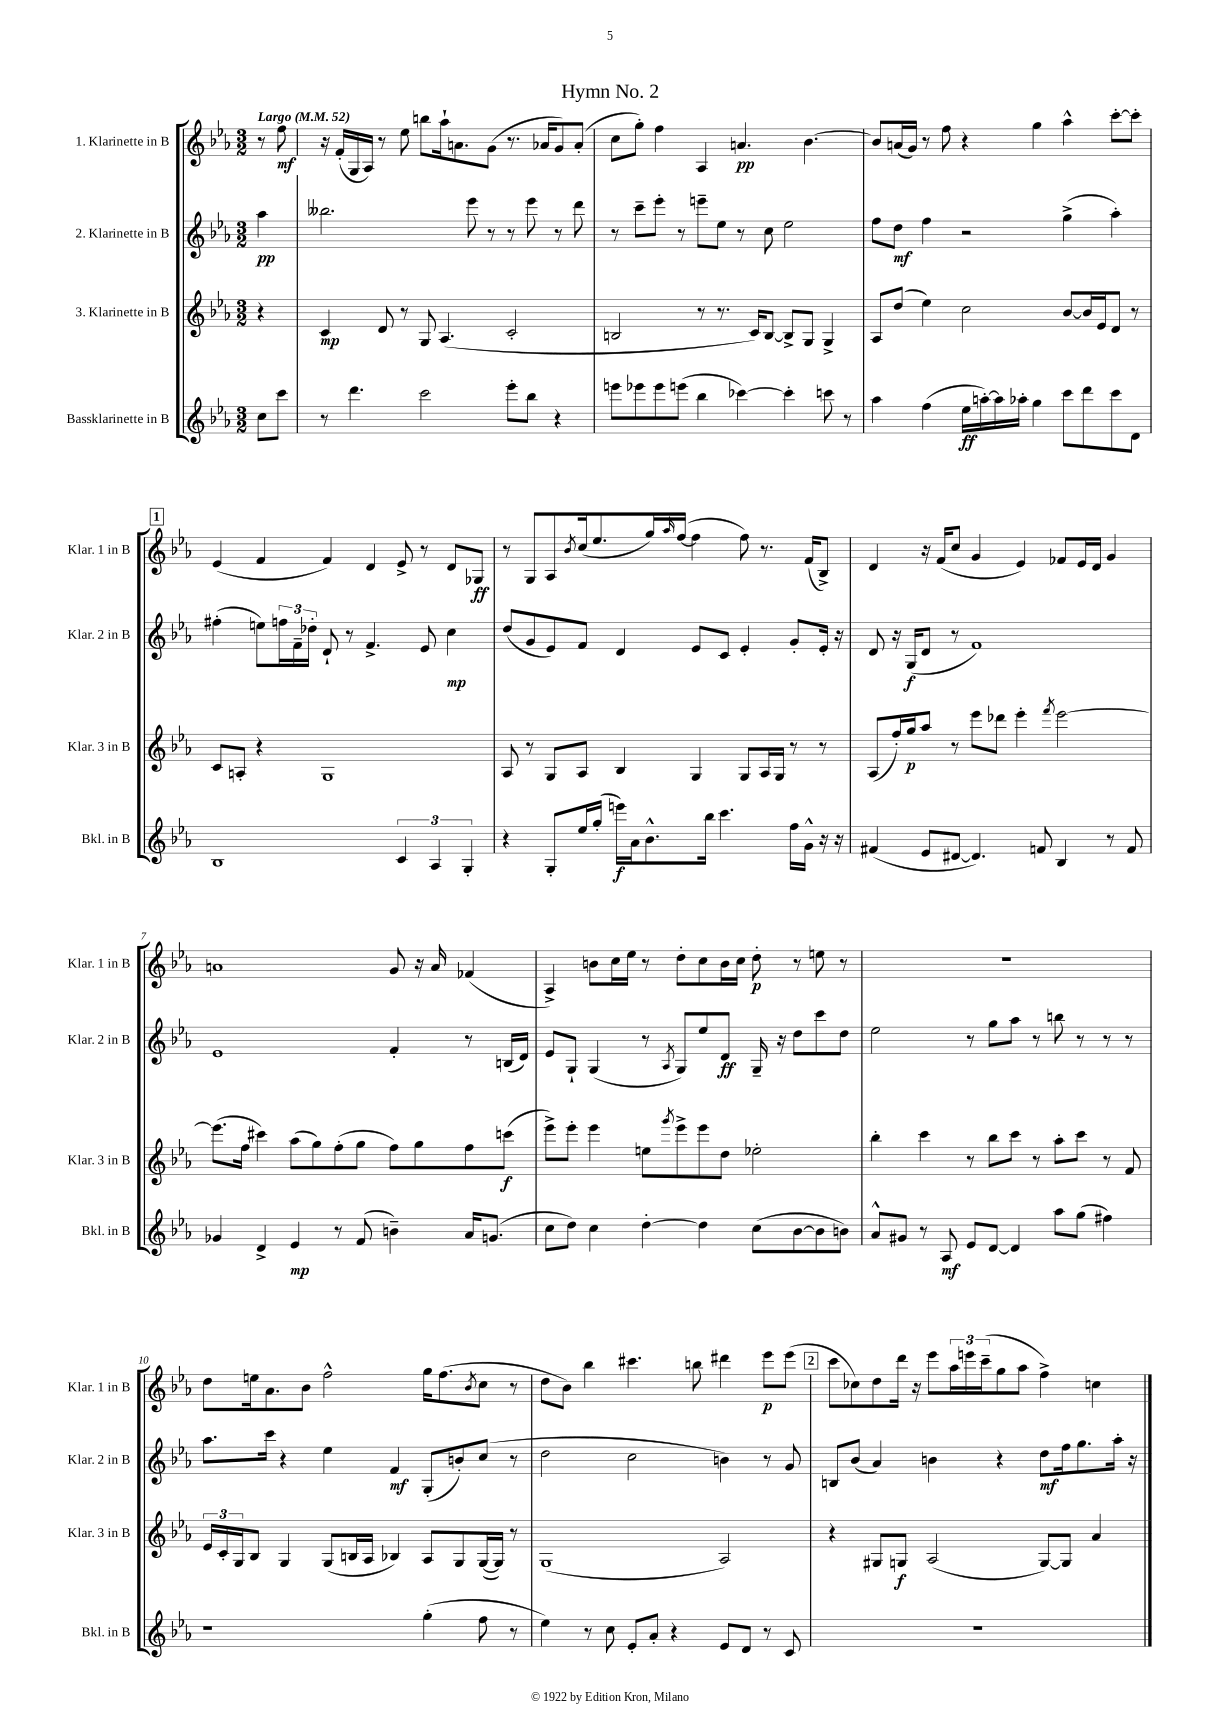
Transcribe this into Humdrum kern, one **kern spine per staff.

**kern	**dynam	**kern	**dynam	**kern	**dynam	**kern	**dynam
*part4	*part4	*part3	*part3	*part2	*part2	*part1	*part1
*staff4	*staff4	*staff3	*staff3	*staff2	*staff2	*staff1	*staff1
*I"Bassklarinette in B	*	*I"3. Klarinette in B	*	*I"2. Klarinette in B	*	*I"1. Klarinette in B	*
*I'Bkl. in B	*	*I'Klar. 3 in B	*	*I'Klar. 2 in B	*	*I'Klar. 1 in B	*
*clefG2	*	*clefG2	*	*clefG2	*	*clefG2	*
*k[b-e-a-]	*	*k[b-e-a-]	*	*k[b-e-a-]	*	*k[b-e-a-]	*
*M3/2	*	*M3/2	*	*M3/2	*	*M3/2	*
*MM52	*	*MM52	*	*MM52	*	*MM52	*
=	=	=	=	=	=	=	=
!	!	!	!	!	!	!LO:TX:a:B:t=Largo	!
8cc\L	.	4r	.	4aa-\	pp	8r	.
8ccc\J	.	.	.	.	.	8ff\	mf
=1	=1	=1	=1	=1	=1	=1	=1
8r	.	4c/	mp	2.bb--X\	.	16r	.
.	.	.	.	.	.	(16f'/LL	.
4.ddd\	.	.	.	.	.	16G/	.
.	.	.	.	.	.	16A-/JJ)	.
.	.	8d/	.	.	.	8r	.
.	.	8r	.	.	.	8ee-\	.
2ccc\	.	8G/	.	.	.	8bbn\L	.
.	.	(4.A-/	.	.	.	16aa-`\k	.
.	.	.	.	.	.	8.an\	.
.	.	.	.	8eee-\	.	.	.
.	.	.	.	8r	.	(8g\J	.
8eee-'\L	.	2c'/	.	8r	.	8.r	.
8bb-\J	.	.	.	8eee-\	.	.	.
.	.	.	.	.	.	16a-X/KL	.
4r	.	.	.	8r	.	8g/)	.
.	.	.	.	8ddd\	.	(8a-'/J	.
=2	=2	=2	=2	=2	=2	=2	=2
8eeen\L	.	2Bn/	.	8r	.	8cc\L	.
8eee-X\	.	.	.	8ccc~\L	.	8gg'\J)	.
8eee-\	.	.	.	8eee-'\J	.	4ff\	.
(8eeen\J	.	.	.	8r	.	.	.
4bb-\	.	8r	.	8eeen~\L	.	4A-/	.
.	.	8.r	.	8ee-\J	.	.	.
[4ccc-X\)	.	.	.	8r	.	4.an/	pp
.	.	16c/KL)	.	.	.	.	.
.	.	[8B/J	.	8cc\	.	.	.
4ccc-'\]	.	8B^/L]	.	2ee-\	.	.	.
.	.	8G/J	.	.	.	[4.b-\	.
8cccn\	.	4G^/	.	.	.	.	.
8r	.	.	.	.	.	.	.
=3	=3	=3	=3	=3	=3	=3	=3
4aa-\	.	8A-/L	.	8ff\L	.	8b-/L]	.
.	.	(8dd/J	.	8dd\J	mf	(16an/L	.
.	.	.	.	.	.	16g/JJ)	.
(4ff\	.	4ee-\)	.	4ff\	.	8r	.
.	.	.	.	.	.	8ff\	.
16ee-\LL	ff	2cc\	.	2r	.	4r	.
[16aan'\)	.	.	.	.	.	.	.
16aa\]	.	.	.	.	.	.	.
16aa-X'\JJ	.	.	.	.	.	.	.
4gg\	.	.	.	.	.	4gg\	.
8ccc\L	.	[8b-/L	.	(4gg^\	.	4aa-^^\	.
8ddd\	.	16b-/L]	.	.	.	.	.
.	.	16e-/J	.	.	.	.	.
8ccc\	.	8d/J	.	4aa-'\)	.	[8ccc'\L	.
8d\J	.	8r	.	.	.	8ccc'\J]	.
!!LO:LB:g=z
!!LO:REH:place=s1:t=1
=4	=4	=4	=4	=4	=4	=4	=4
1B-	.	8c/L	.	(4ff#X'\	.	(4e-/	.
.	.	8An'/J	.	.	.	.	.
.	.	4r	.	8een\L)	.	4f/	.
.	.	.	.	24ffn\L	.	.	.
.	.	.	.	24f~\	.	.	.
.	.	.	.	24dd-X'\JJ	.	.	.
.	.	1G	.	8d`/	.	4f/)	.
.	.	.	.	8r	.	.	.
.	.	.	.	4.f^/	.	4d/	.
6c/	.	.	.	.	.	8e-^/	.
.	.	.	.	8e-/	.	8r	.
6A-/	.	.	.	.	.	.	.
.	.	.	.	4cc\	mp	8d/L	.
6G'/	.	.	.	.	.	.	.
.	.	.	.	.	.	8G-X/J	ff
=5	=5	=5	=5	=5	=5	=5	=5
4r	.	8A-/	.	(8dd/L	.	8r	.
.	.	8r	.	8g/	.	8G/L	.
8G'/L	.	8G/L	.	8e-/)	.	8A-/	.
.	.	.	.	.	.	8qb-/	.
16ee-/L	.	8A-/J	.	8f/J	.	(16cc/k	.
(16gg'/JJ	.	.	.	.	.	8.ee-/	.
16eeen\LL)	f	4B-/	.	4d/	.	.	.
16a-\J	.	.	.	.	.	.	.
8.b-^^\	.	.	.	.	.	16gg/L)	.
.	.	.	.	.	.	16qqaa-/	.
.	.	.	.	.	.	([16ff/JJ	.
.	.	4G/	.	8e-/L	.	4ff\]	.
16bb-\Jk	.	.	.	.	.	.	.
4.ccc\	.	.	.	8c/J	.	.	.
.	.	8G/L	.	4e-'/	.	8ff\)	.
.	.	16A-/L	.	.	.	8.r	.
.	.	16G/JJ	.	.	.	.	.
16ff\LL	.	8r	.	8g'/L	.	.	.
16g^^\JJ	.	.	.	.	.	(16f/KL	.
16r	.	8r	.	16e-'/Jk	.	8B-^/J)	.
16r	.	.	.	16r	.	.	.
=6	=6	=6	=6	=6	=6	=6	=6
(4f#X/	.	(8A-/L	.	8d/	.	4d/	.
.	.	16ff'/L)	.	16r	.	.	.
.	.	16gg/J	p	(16G/KL	f	.	.
8e-/L	.	8aa-/J	.	8d/J	.	16r	.
.	.	.	.	.	.	(16f/KL	.
[8d#X/J	.	8r	.	8r	.	8cc/J	.
4.d#/])	.	8eee-\L	.	1f)	.	4g/	.
.	.	8ddd-X\J	.	.	.	.	.
.	.	4eee-'\	.	.	.	4e-/)	.
8fn/	.	.	.	.	.	.	.
.	.	8qfff/	.	.	.	.	.
4B-/	.	[2eee-\	.	.	.	8f-X/L	.
.	.	.	.	.	.	16e-/L	.
.	.	.	.	.	.	16d/JJ	.
8r	.	.	.	.	.	4g/	.
8f/	.	.	.	.	.	.	.
!!LO:LB:g=z
=7	=7	=7	=7	=7	=7	=7	=7
4g-X/	.	(8.eee-\L]	.	1e-	.	1an	.
.	.	16ff\Jk	.	.	.	.	.
4d^/	.	4ccc#X\)	.	.	.	.	.
4e-/	mp	(8aa-\L	.	.	.	.	.
.	.	8gg\)	.	.	.	.	.
8r	.	(8ff'\	.	.	.	.	.
(8f/	.	8gg\J	.	.	.	.	.
4bn~\)	.	8ff\L)	.	4f'/	.	8g/	.
.	.	8gg\	.	.	.	16r	.
.	.	.	.	.	.	16a/	.
16a-/KL	.	8ff\	.	8r	.	(4f-X/	.
(8.gn/J	.	.	.	.	.	.	.
.	.	(8cccn\J	f	(16Bn/LL	.	.	.
.	.	.	.	16d/JJ)	.	.	.
=8	=8	=8	=8	=8	=8	=8	=8
8cc\L	.	8eee-^\L)	.	8e-/L	.	4A-^/)	.
8dd\J)	.	8eee-'\J	.	8G`/J	.	.	.
4cc\	.	4eee-\	.	(4G/	.	8bn\L	.
.	.	.	.	.	.	16cc\L	.
.	.	.	.	.	.	16ee-\JJ	.
[4dd'\	.	8een\L	.	8r	.	8r	.
.	.	8qggg/	.	8qA-/	.	.	.
.	.	8eee-^\	.	8G/L)	.	8dd'\L	.
4dd\]	.	8eee-\	.	8ee-/	.	8cc\	.
.	.	8dd\J	.	8d/J	ff	16b\L	.
.	.	.	.	.	.	16cc\JJ	.
(8cc\L	.	2ee-X'\	.	16G~/	.	8dd'\	p
.	.	.	.	16r	.	.	.
[8b-\	.	.	.	8dd\L	.	8r	.
8b-\]	.	.	.	8ccc\	.	8een\	.
8bn\J)	.	.	.	8dd\J	.	8r	.
=9	=9	=9	=9	=9	=9	=9	=9
8a-^^/L	.	4bb-'\	.	2ee-\	.	1.r	.
8g#X/J	.	.	.	.	.	.	.
8r	.	4ccc\	.	.	.	.	.
8A-/	mf	.	.	.	.	.	.
8e-/L	.	8r	.	8r	.	.	.
[8d/J	.	8bb-\L	.	8gg\L	.	.	.
4d/]	.	8ccc\J	.	8aa-\J	.	.	.
.	.	8r	.	8r	.	.	.
8aa-\L	.	8aa-'\L	.	8bbn\	.	.	.
(8gg\J	.	8ccc\J	.	8r	.	.	.
4ff#X\)	.	8r	.	8r	.	.	.
.	.	8f/	.	8r	.	.	.
!!LO:LB:g=z
=10	=10	=10	=10	=10	=10	=10	=10
1r	.	24e-/LL	.	8.aa-\L	.	8dd\L	.
.	.	24c'/	.	.	.	.	.
.	.	24G/J	.	.	.	.	.
.	.	8B-/J	.	.	.	16een\k	.
.	.	.	.	16ccc\Jk	.	8.a-\	.
.	.	4G/	.	4r	.	.	.
.	.	.	.	.	.	8b-\J	.
.	.	(8G/L	.	4ee-\	.	2ff^^\	.
.	.	16Bn/L	.	.	.	.	.
.	.	16A-/JJ	.	.	.	.	.
.	.	4B-X/)	.	4f/	mf	.	.
(4gg'\	.	8A-/L	.	(8G'/L	.	16gg\KL	.
.	.	.	.	.	.	(8.ff\	.
.	.	8G/	.	8bn'/)	.	.	.
.	.	.	.	.	.	8qb-/	.
8ff\	.	([16G/L	.	(8cc/J	.	8cc\J	.
.	.	16G/JJ])	.	.	.	.	.
8r	.	8r	.	8r	.	8r	.
=11	=11	=11	=11	=11	=11	=11	=11
4ee-\)	.	(1G	.	2dd\	.	8dd\L	.
.	.	.	.	.	.	8b-\J)	.
8r	.	.	.	.	.	4bb-\	.
8cc\	.	.	.	.	.	.	.
8e-'/L	.	.	.	2cc\	.	4.ccc#X\	.
8a-'/J	.	.	.	.	.	.	.
4r	.	.	.	.	.	.	.
.	.	.	.	.	.	8bbn\	.
8e-/L	.	2A-/)	.	4bn\)	.	4ddd#X\	.
8d/J	.	.	.	.	.	.	.
8r	.	.	.	8r	.	8eee-\L	p
8c/	.	.	.	8g/	.	(8eee-\J	.
!!LO:REH:place=s1:t=2
=12	=12	=12	=12	=12	=12	=12	=12
1.r	.	4r	.	8Bn/L	.	8ccc\L	.
.	.	.	.	(8b-/J	.	8cc-X\)	.
.	.	8G#X/L	.	4a-/)	.	8dd\	.
.	.	8Gn/J	f	.	.	16ddd\Jk	.
.	.	.	.	.	.	16r	.
.	.	(2A-/	.	4bn\	.	8eee-\L	.
.	.	.	.	.	.	24aa-\L	.
.	.	.	.	.	.	24eeen\	.
.	.	.	.	.	.	(24ccc~\J	.
.	.	.	.	4r	.	8gg\	.
.	.	.	.	.	.	8aa-\J	.
.	.	[8G/L)	.	8dd\L	mf	4ff^\)	.
.	.	8G/J]	.	16ff\k	.	.	.
.	.	.	.	8.gg\	.	.	.
.	.	4a-/	.	.	.	4ccn\	.
.	.	.	.	16aa-'\Jk	.	.	.
.	.	.	.	16r	.	.	.
==	==	==	==	==	==	==	==
*-	*-	*-	*-	*-	*-	*-	*-
